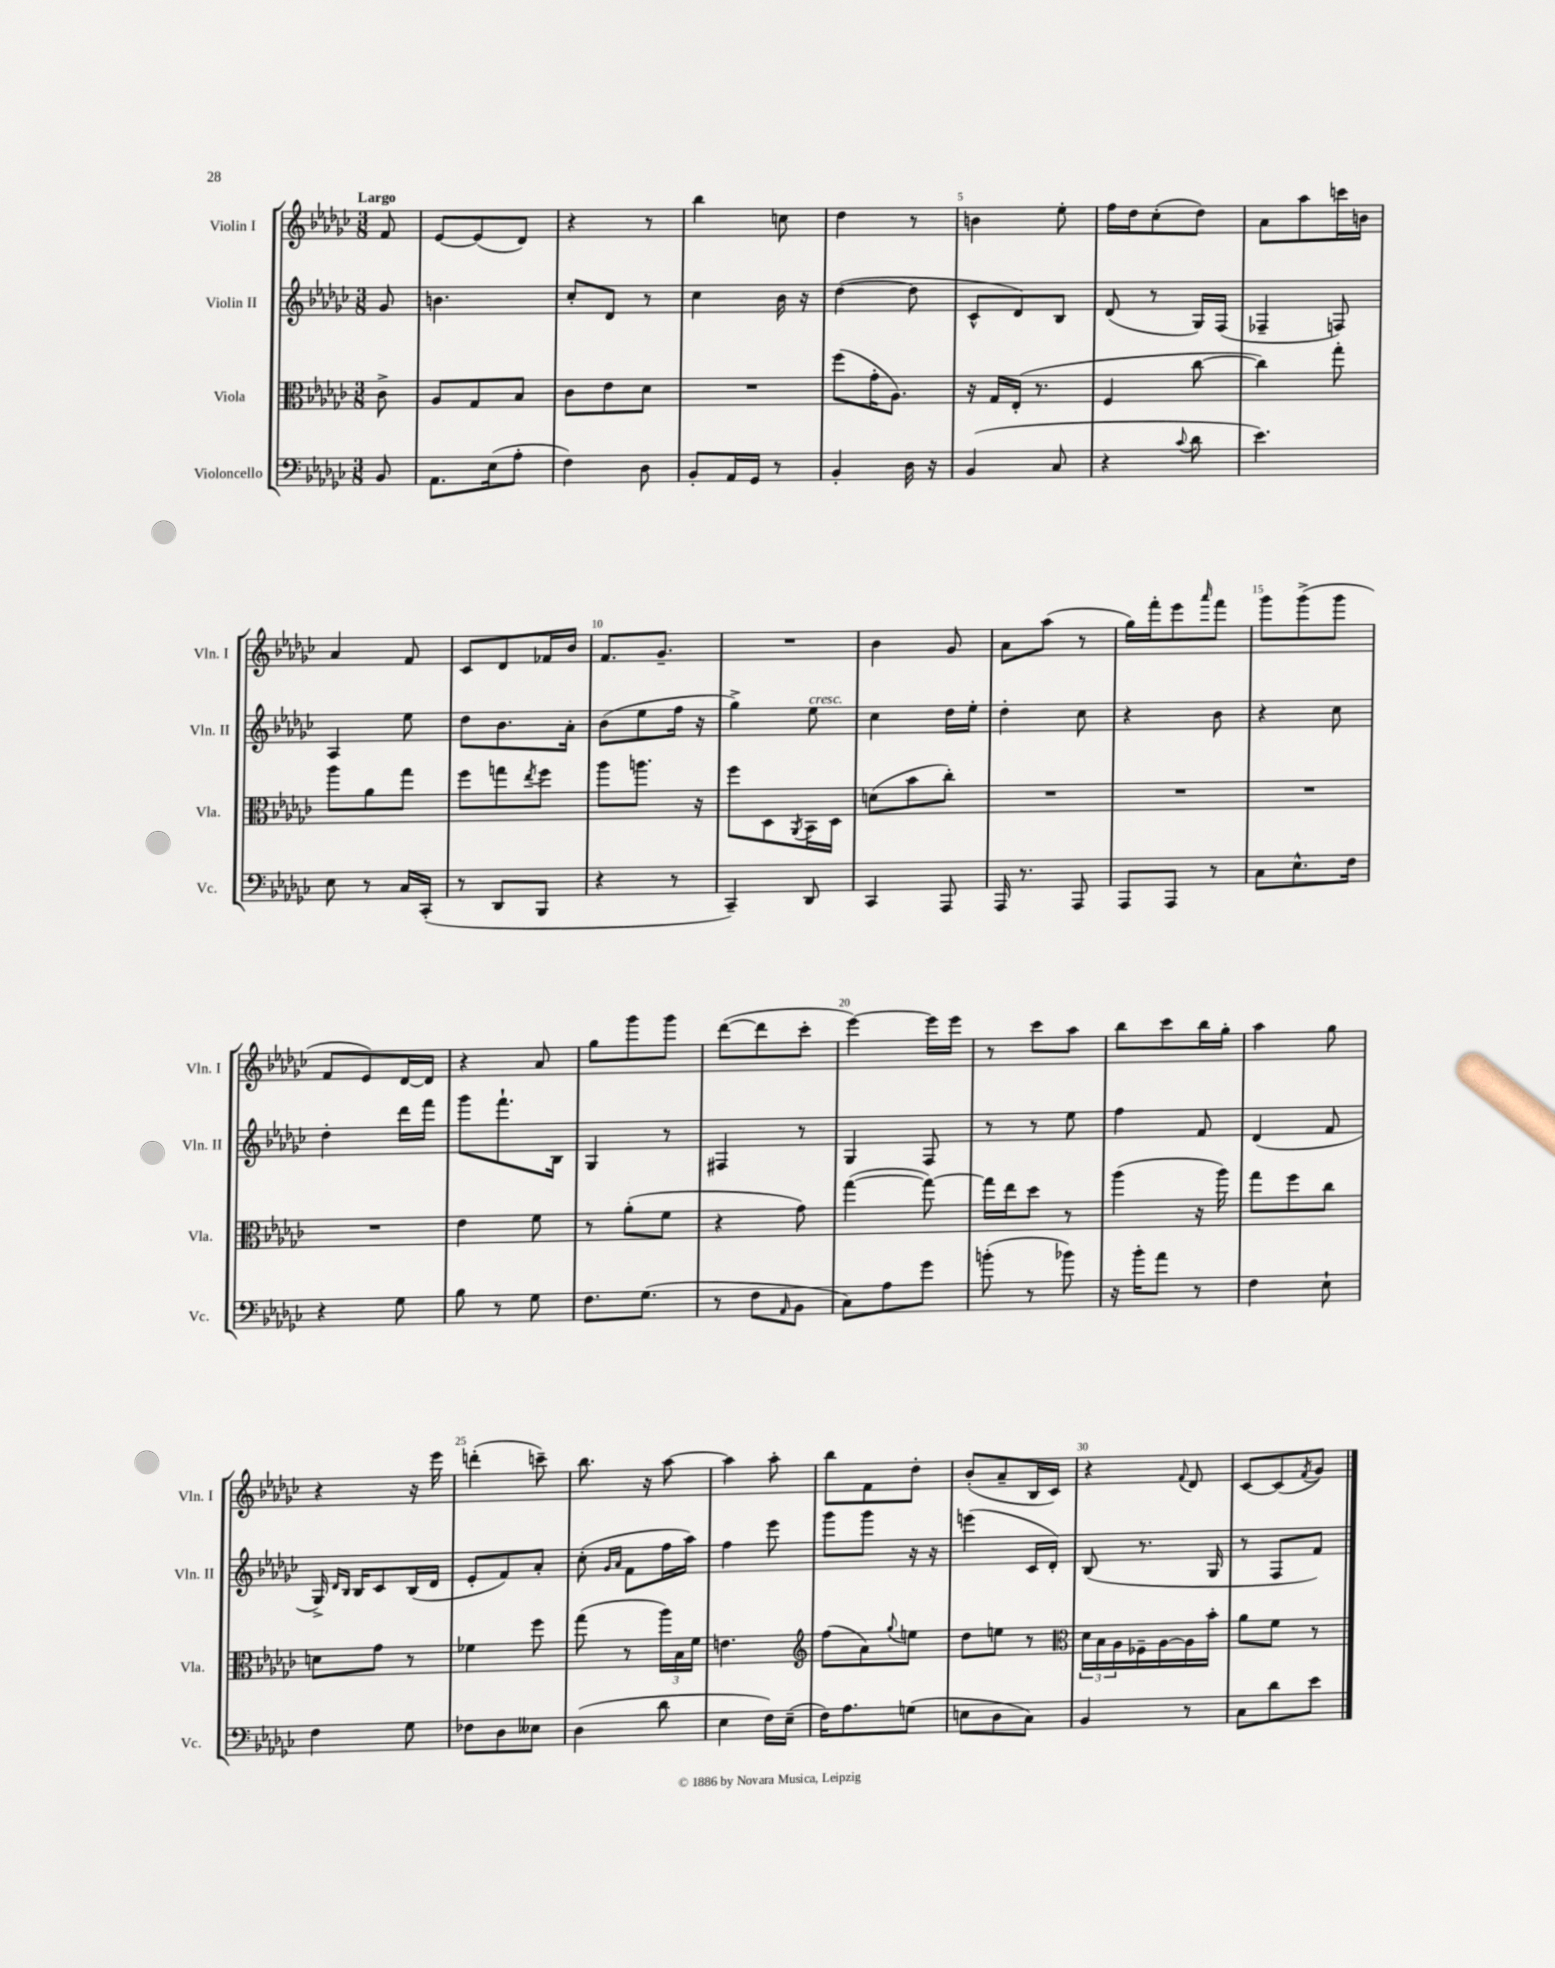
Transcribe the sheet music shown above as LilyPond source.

<<
\new StaffGroup <<
\new Staff = "s0" \with { instrumentName = "Violin I" shortInstrumentName = "Vln. I" } {
    \clef treble \key ges \major \numericTimeSignature \time 3/8 \partial 8 \tempo "Largo"
    f'8 |
    ees'8~ ees'8( des'8) |
    r4 r8 |
    bes''4 c''8 |
    des''4 r8 |
    b'4 ees''8-. |
    f''16 des''16 ces''8-.( des''8) |
    aes'8 aes''8 c'''16 b'16 |
    aes'4 f'8 |
    ces'8 des'8 fes'16 bes'16 |
    f'8. ges'8.-- |
    R4. |
    bes'4 ges'8 |
    aes'8 aes''8( r8 |
    ges''16) f'''16-. ees'''8 \grace { aes'''16 } f'''8 |
    ges'''8 ges'''8->( ges'''8 |
    f'8 ees'8) des'16~ des'16 |
    r4 aes'8 |
    ges''8 ges'''8 ges'''8 |
    des'''8~( des'''8 ces'''8-. |
    ees'''4~) ees'''16 ees'''16 |
    r8 ces'''8 aes''8 |
    bes''8 ces'''8 bes''16 ges''16-. |
    aes''4 ges''8 |
    r4 r16 ees'''16 |
    d'''4-.( c'''8--) |
    bes''8. r16 aes''8~ |
    aes''4 aes''8-. |
    bes''8 f'8 des''8-. |
    bes'8-.( aes'8-- bes16 ces'16) |
    r4 \appoggiatura { f'8 } des'8 |
    ces'8~ ces'8( \acciaccatura { f'8 } ges'8) \bar "|." |
}
\new Staff = "s1" \with { instrumentName = "Violin II" shortInstrumentName = "Vln. II" } {
    \clef treble \key ges \major \numericTimeSignature \time 3/8 \partial 8
    ges'8 |
    b'4. |
    ces''8-. des'8 r8 |
    ces''4 bes'16 r16 |
    des''4~( des''8 |
    ces'8-^ des'8) bes8 |
    des'8( r8 ges16) f16( |
    fes4-- f8) |
    aes4 ees''8 |
    des''8 bes'8. aes'16-. |
    bes'8( ees''8 f''16 r16 |
    ges''4->) ees''8^\markup { \italic "cresc." } |
    ces''4 des''16 ees''16-. |
    des''4-. ces''8 |
    r4 bes'8 |
    r4 ces''8 |
    des''4-. des'''16 f'''16 |
    ges'''8 f'''8.-! bes16 |
    ges4 r8 |
    fis4 r8 |
    ges4 f8 |
    r8 r8 ees''8 |
    f''4 f'8 |
    des'4( f'8 |
    ges16->) \grace { des'16 bes16 } bes16 ces'8 bes16( des'16 |
    ees'8-. f'8) aes'8-. |
    ces''8-.( \grace { ges'16 aes'16 } f'8 f''16 aes''16) |
    f''4 ees'''8 |
    ges'''8 ges'''8 r16 r16 |
    e'''4( ces'16 des'16-.) |
    bes8( r8. ges16 |
    r8 f8 f'8) \bar "|." |
}
\new Staff = "s2" \with { instrumentName = "Viola" shortInstrumentName = "Vla." } {
    \clef alto \key ges \major \numericTimeSignature \time 3/8 \partial 8
    ces'8-> |
    aes8 ges8 bes8 |
    ces'8 ees'8 des'8 |
    R4. |
    f''8( ges'16-. aes8.) |
    r16 ges16 ees16-.( r8. |
    f4 ces''8~ |
    ces''4) ges''8-. |
    aes''8 aes'8 ges''8 |
    f''8 g''8 \acciaccatura { ees''8 } f''8 |
    aes''8 a''8. r16 |
    f''8 des8 \acciaccatura { aes,8 } bes,16 des16 |
    d'8( bes'8 ces''8-.) |
    R4. |
    R4. |
    R4. |
    R4. |
    ees'4 f'8 |
    r8 aes'8-.( f'8 |
    r4 ges'8) |
    ges''4~( ges''8~) |
    ges''16 ees''16 des''8 r8 |
    aes''4( r16 aes''16) |
    ges''8 f''8 ces''8 |
    d'8 ges'8 r8 |
    fes'4 f''8 |
    ges''8( r8 \tuplet 3/2 { aes''16) bes16 f'16 } |
    e'4. |
    \clef treble f''8( aes'8) \appoggiatura { ges''8 } e''8 |
    des''8 e''8 r8 |
    \clef alto \tuplet 3/2 { des'16 bes16 aes16 } fes16-- aes16~ aes16 bes'16-. |
    aes'8 f'8 r8 \bar "|." |
}
\new Staff = "s3" \with { instrumentName = "Violoncello" shortInstrumentName = "Vc." } {
    \clef bass \key ges \major \numericTimeSignature \time 3/8 \partial 8
    bes,8 |
    aes,8. ees16( aes8-. |
    f4) des8 |
    bes,8-. aes,16 ges,16 r8 |
    bes,4-. des16 r16 |
    bes,4( ces8 |
    r4 \appoggiatura { ces'8 } des'8 |
    ees'4.) |
    ees8 r8 ces16 ces,16-.( |
    r8 des,8 bes,,8 |
    r4 r8 |
    ces,4--) des,8 |
    ces,4 aes,,8 |
    aes,,16 r8. aes,,8 |
    aes,,8 aes,,8 r8 |
    ces8 ees8.-^ f16 |
    r4 ges8 |
    bes8 r8 ges8 |
    f8. ges8.( |
    r8 f8 \grace { aes,16 } bes,8 |
    ces8) aes8 ges'8 |
    b'8-.( r8 bes'8) |
    r16 bes'16-. aes'8 r8 |
    f4 ees8-! |
    f4 ges8 |
    fes8 des8 eeses8 |
    des4( des'8 |
    ees4 f16) ees16--( |
    f16) aes8. g8( |
    e8 des8 ces8) |
    bes,4 r8 |
    ces8 des'8 ees'8 \bar "|." |
}
>>
>>
\layout { \context { \Score \override BarNumber.break-visibility = ##(#f #t #t) barNumberVisibility = #(every-nth-bar-number-visible 5) } }
